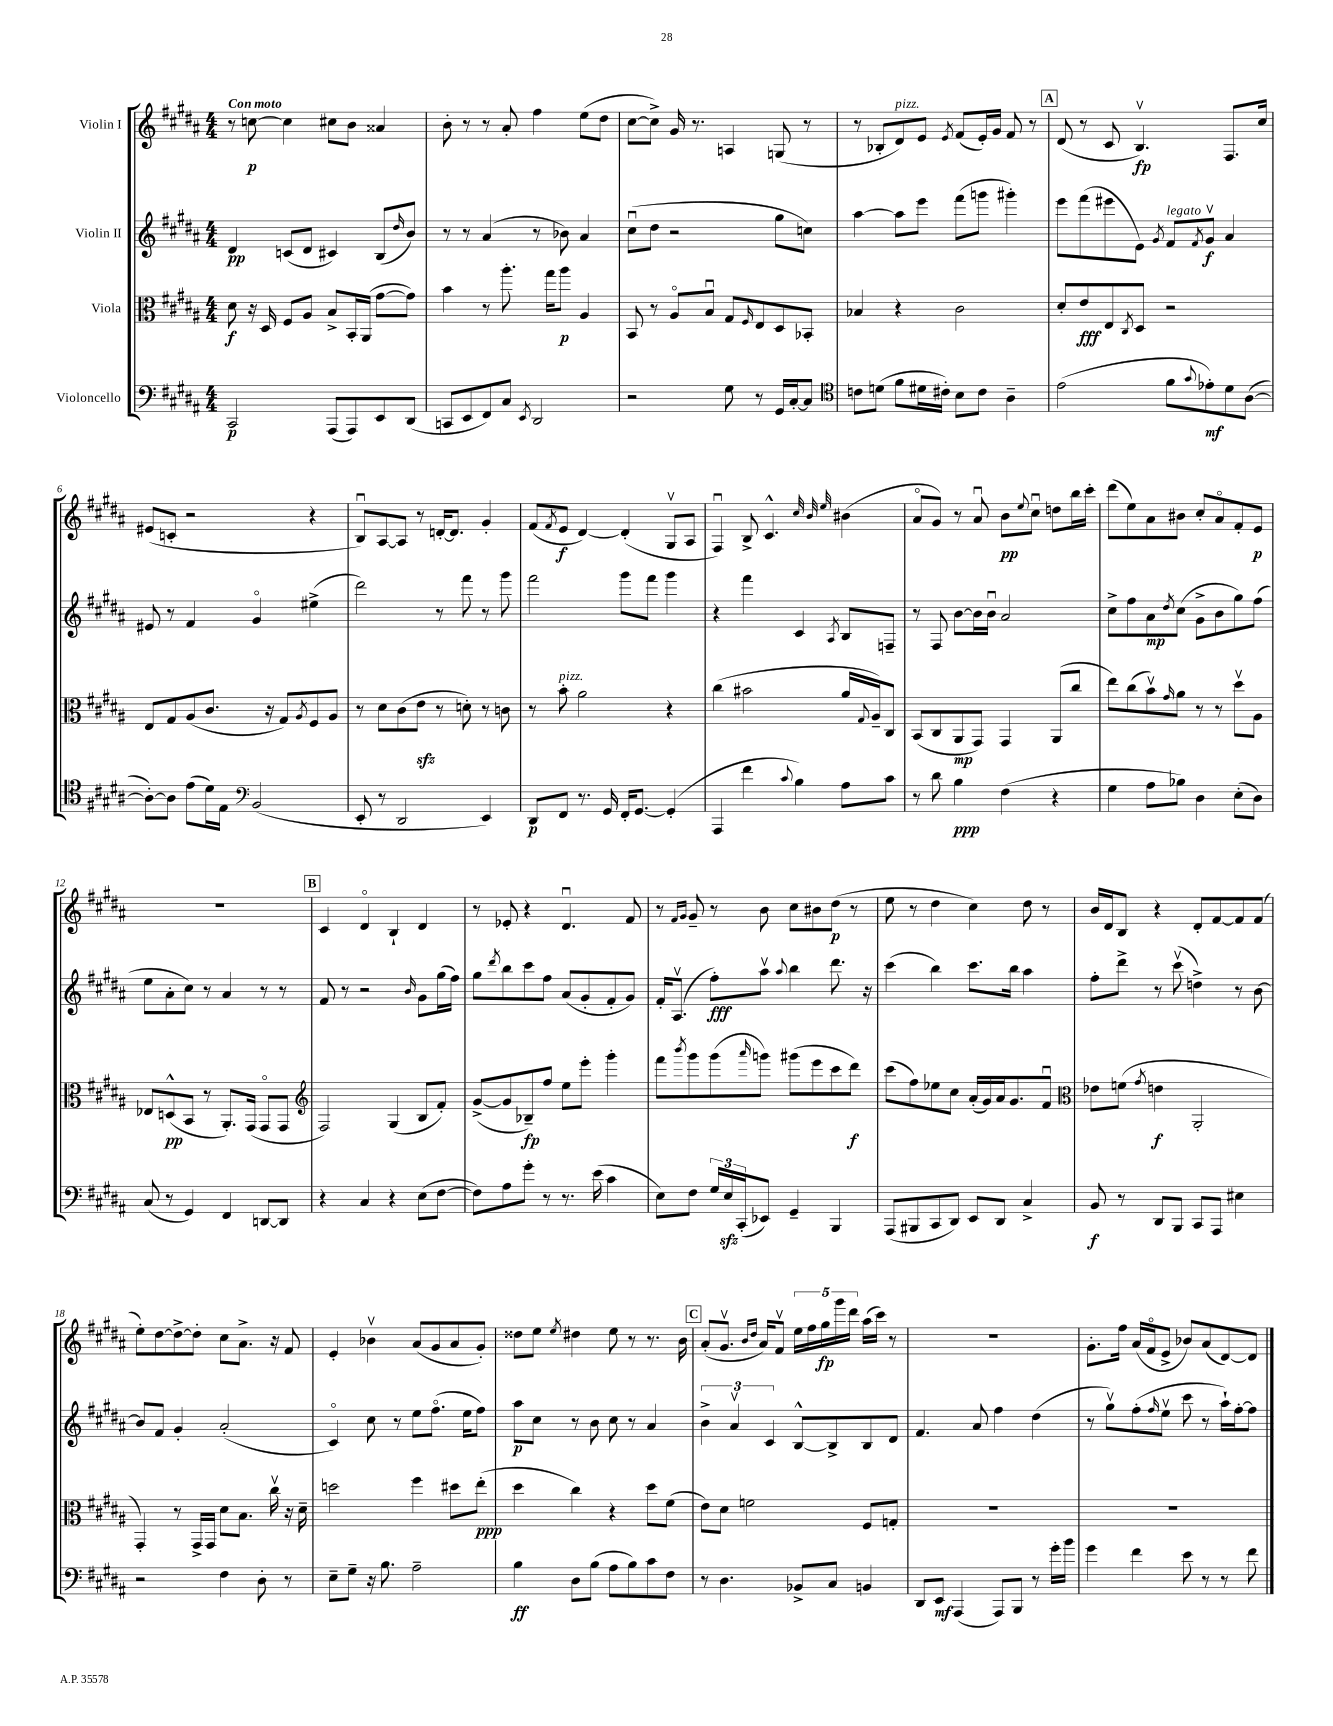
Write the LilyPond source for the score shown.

<<
\new StaffGroup <<
\new Staff = "s0" \with { instrumentName = "Violin I" } {
    \clef treble \key b \major \numericTimeSignature \time 4/4 \tempo "Con moto"
    r8 c''8~\p c''4 cis''8 b'8 aisis'4 |
    b'8-. r8 r8 ais'8-. fis''4 e''8( dis''8 |
    cis''8~ cis''8->) gis'16 r8. a4 g8( r8 |
    r8 bes8-. dis'8^\markup { \italic "pizz." }) e'8 \acciaccatura { e'8 } fis'8( e'16-.) gis'16 fis'8 r8 |
    \mark \markup { \box "A" } dis'8( r8 cis'8 b4.\upbow\fp) fis8. cis''16 |
    eis'8( c'8-. r2 r4 |
    b8\downbow) ais8~ ais8 r8 d'16~-. d'8. gis'4-. |
    fis'8( \acciaccatura { fis'8 } e'8\f dis'4~) dis'4-.( gis8\upbow ais8 |
    fis4\downbow) b8-> cis'4.-^ \grace { cis''32 b'32 e''32 } bis'4( |
    ais'8\flageolet gis'8) r8 ais'8\downbow b'8\pp \appoggiatura { e''8 } cis''8\downbow d''8 b''16 cis'''16-. |
    dis'''8( e''8) ais'8 bis'8 cis''8-. ais'8\flageolet fis'8-. e'8\p |
    R1 |
    \mark \markup { \box "B" } cis'4 dis'4\flageolet b4-! dis'4 |
    r8 ees'8-. r4 dis'4.\downbow fis'8 |
    r8 \grace { fis'16 gis'16 } gis'8-- r8 b'8 cis''8 bis'8 dis''8\p( r8 |
    e''8 r8 dis''4 cis''4) dis''8 r8 |
    b'16 dis'16 b8 r4 dis'8-. fis'8~ fis'8 fis'8( |
    e''8-.) dis''8~ dis''8~-> dis''8-. cis''8 ais'8.-> r16 fis'8 |
    e'4-. bes'4\upbow ais'8( gis'8 ais'8 gis'8-.) |
    disis''8 e''8 \acciaccatura { e''8 } dis''4 e''8 r8 r8. b'16 |
    \mark \markup { \box "C" } ais'8-.( gis'8.\upbow \grace { b'16 dis''16 } ais'16) fis'8\upbow \tuplet 5/4 { e''16 fis''16 gis''16\fp gis'''16 dis'''16 } ais''16( cis'''16) r8 |
    R1 |
    gis'8.-. fis''16 ais'16( fis'16\flageolet e'8-> bes'8) ais'8( dis'8~) dis'8 \bar "|." |
}
\new Staff = "s1" \with { instrumentName = "Violin II" } {
    \clef treble \key b \major \numericTimeSignature \time 4/4
    dis'4\pp c'8( dis'8 cis'4) b8( \grace { dis''16 } b'8) |
    r8 r8 ais'4( r8 bes'8) ais'4 |
    cis''8\downbow( dis''8 r2 gis''8 c''8) |
    ais''4~ ais''8 e'''8 fis'''8( g'''8 gis'''4-.) |
    \mark \markup { \box "A" } e'''8 fis'''8( eis'''8 e'8) \acciaccatura { gis'8 } fis'8^\markup { \italic "legato" } \acciaccatura { fis'8 } gis'8\upbow\f ais'4 |
    eis'8 r8 fis'4 gis'4\flageolet eis''4->( |
    dis'''2) r8 fis'''8 r8 gis'''8 |
    fis'''2 gis'''8 fis'''8 gis'''4 |
    r4 fis'''4 cis'4 \acciaccatura { ais8 } b8 f8-- |
    r8 fis8 b'8~ b'16 b'16\downbow ais'2 |
    cis''8-> fis''8 ais'8\mp \acciaccatura { dis''8 } cis''8( gis'8-> b'8 gis''8) fis''8( |
    e''8 ais'8-. cis''8) r8 ais'4 r8 r8 |
    \mark \markup { \box "B" } fis'8 r8 r2 \grace { b'16 } gis'8 gis''16( fis''16) |
    gis''8 \acciaccatura { dis'''8 } b''8 cis'''8 fis''8 ais'8( gis'8-. fis'8-. gis'8) |
    fis'16-. ais8.\upbow( fis''8-.\fff) ais''8\upbow \appoggiatura { ais''8 } b''4 dis'''8. r16 |
    cis'''4( b''4) cis'''8. b''16 ais''4 |
    fis''8-. dis'''8-> r8 cis'''8\upbow( d''4->) r8 b'8~ |
    b'8 fis'8 gis'4-. ais'2-.( |
    cis'4\flageolet) cis''8 r8 e''8 fis''8.\flageolet( e''16 fis''8) |
    ais''8\p cis''8 r8 b'8 cis''8 r8 ais'4 |
    \mark \markup { \box "C" } \tuplet 3/2 { b'4-> ais'4\upbow cis'4 } b8~-^ b8-> b8 dis'8 |
    fis'4. ais'8 fis''4 dis''4( |
    r8 gis''8\upbow) fis''8-.( \grace { fis''16 } e''8\upbow cis'''8 r8 ais''16-!) fis''16~-. fis''8 \bar "|." |
}
\new Staff = "s2" \with { instrumentName = "Viola" } {
    \clef alto \key b \major \numericTimeSignature \time 4/4
    dis'8\f r16 dis16 fis8 ais8 b8-> b,16-. ais,16( gis'8~ gis'8) |
    b'4 r8 ais''8.-. gis''16 ais''8\p ais4 |
    b,8 r8 ais8\flageolet b8\downbow gis8 \grace { fis16 } e8 dis8 bes,8-. |
    bes4 r4 cis'2 |
    \mark \markup { \box "A" } dis'8-. e'8\fff e8 \acciaccatura { cis8 } dis8 r2 |
    e8 gis8 ais8( cis'8. r16 gis8) \acciaccatura { ais8 } fis8 ais8 |
    r8 dis'8 cis'8( e'8\sfz r8 d'8-.) r8 c'8 |
    r8 b'8-.^\markup { \italic "pizz." } ais'2 r4 |
    cis''4( bis'2 ais'16 \appoggiatura { gis8 } ais16--) cis8 |
    b,8( cis8 ais,8\mp gis,8) gis,4 ais,8( cis''8 |
    e''8) cis''8( b'8\upbow) \grace { gis'16 } ais'8 r8 r8 dis''8\upbow ais8 |
    ees8 d8-^\pp( b,8 r8 ais,8.-.) gis,16( gis,8\flageolet gis,8 |
    \mark \markup { \box "B" } \clef treble fis2) gis4( b8 fis'8-.) |
    gis'8~->( gis'8 bes8--\fp) fis''8 e''8 e'''8-. gis'''4-. |
    fis'''8 \acciaccatura { b'''8 } gis'''8 gis'''8( \grace { ais'''16 } g'''8) gis'''8( e'''8 cis'''8 dis'''8\f) |
    cis'''8( fis''8) ees''8 cis''8 ais'16-.( gis'16) ais'16 gis'8. fis'8\downbow |
    \clef alto ees'8 f'8( \acciaccatura { gis'8 } e'4\f ais,2-. |
    gis,4-.) r8 gis,16-> gis,16 dis'8 b8. cis''16\upbow r16 dis'16-- |
    d''2 fis''4 dis''8 e''8-.\ppp( |
    dis''4 cis''4) r4 dis''8 fis'8( |
    \mark \markup { \box "C" } e'8) dis'8 f'2 fis8 g8-. |
    R1 |
    R1 \bar "|." |
}
\new Staff = "s3" \with { instrumentName = "Violoncello" } {
    \clef bass \key b \major \numericTimeSignature \time 4/4
    cis,2\p ais,,8( ais,,8) e,8 dis,8( |
    c,8 e,8 fis,8) cis8 \acciaccatura { e,8 } dis,2 |
    r2 gis8 r8 gis,16 cis16~-. cis8 |
    \clef tenor c'8 d'8( fis'8 dis'16 cis'16-.) b8 cis'8 ais4-- |
    \mark \markup { \box "A" } e'2( fis'8 \appoggiatura { gis'8 } ees'8-.\mf) dis'8 ais8~( |
    ais8~-.) ais8 e'8( dis'16) e16 \clef bass b,2( |
    e,8-. r8 dis,2 e,4) |
    dis,8\p fis,8 r8. gis,16 fis,16-. gis,8.~ gis,4-.( |
    ais,,4 fis'4 \appoggiatura { cis'8 } b4) ais8 cis'8 |
    r8 dis'8 b4\ppp fis4( r4 |
    gis4 ais8 bes8) dis4 e8-.( dis8) |
    cis8( r8 gis,4) fis,4 d,8~ d,8 |
    \mark \markup { \box "B" } r4 cis4 r4 e8( fis8~ |
    fis8) ais8 gis'8-. r8 r8. e'16( cis'4 |
    e8) fis8 \tuplet 3/2 { gis16 e16\sfz cis,16-.( } ees,8) gis,4-- b,,4 |
    ais,,8( bis,,8 cis,8 dis,8) e,8 dis,8 cis4-> |
    b,8\f r8 dis,8 b,,8 cis,8 ais,,8 eis4 |
    r2 fis4 dis8-. r8 |
    e8-- gis8-- r16 b8. ais2-- |
    b4\ff dis8 b8( ais8 b8) cis'8 fis8 |
    \mark \markup { \box "C" } r8 dis4. bes,8-> cis8 b,4 |
    dis,8 e,8\mf ais,,4( ais,,8) b,,8 r8 gis'16-. b'16 |
    gis'4 fis'4 e'8 r8 r8 fis'8 \bar "|." |
}
>>
>>
